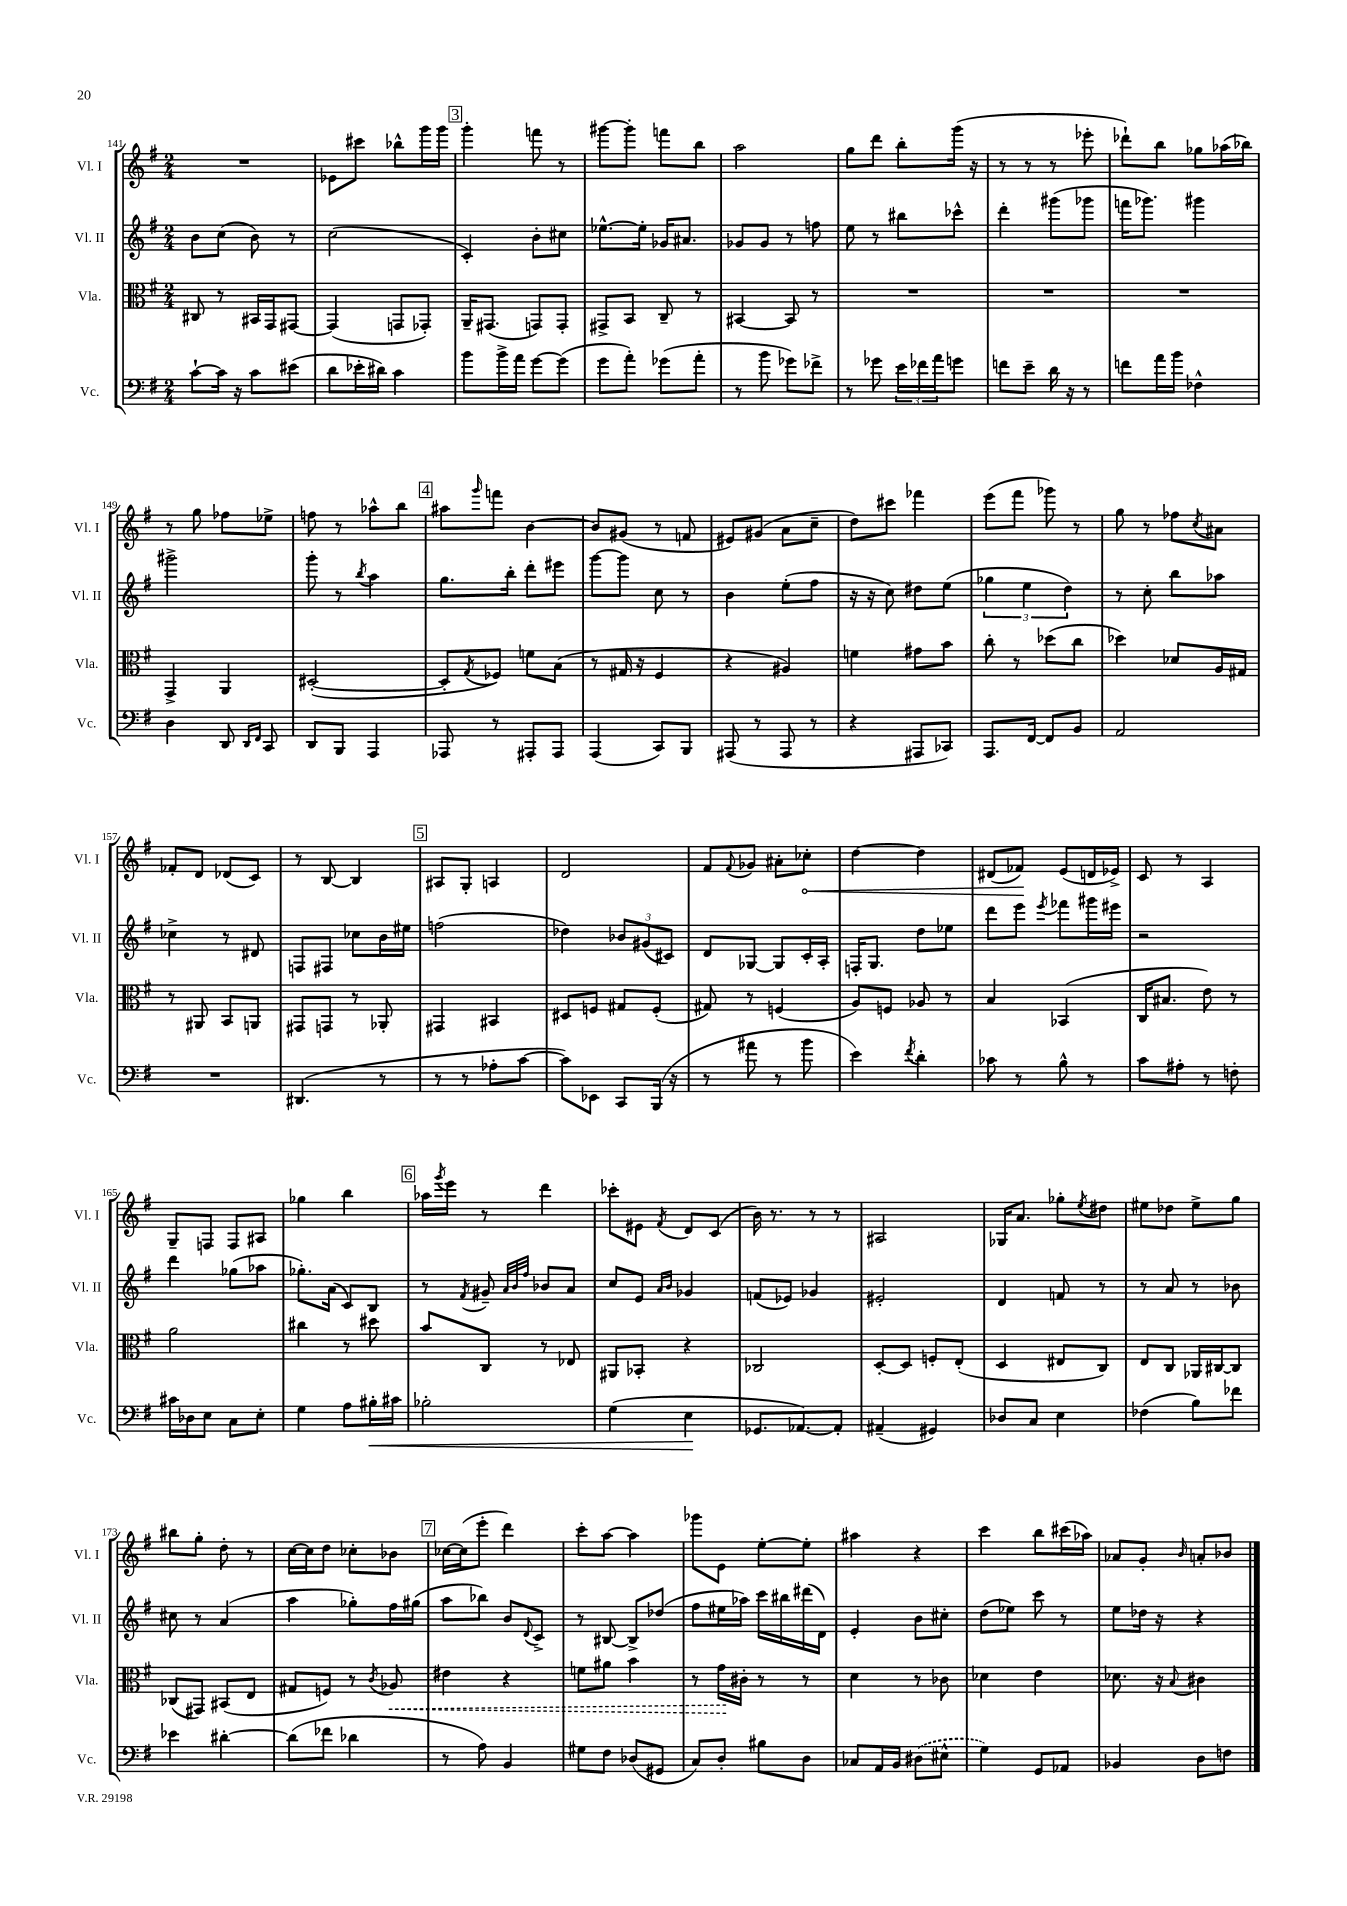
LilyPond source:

<<
\new StaffGroup <<
\new Staff = "s0" \with { instrumentName = "Vl. I" shortInstrumentName = "Vl. I" } {
    \clef treble \key g \major \numericTimeSignature \time 2/4
    R2 |
    ees'8 cis'''8 bes''8-^ g'''16 g'''16 |
    \mark \markup { \box "3" } g'''4-. f'''8 r8 |
    gis'''8~ gis'''8-. f'''8 b''8 |
    a''2 |
    g''8 d'''8 b''8-. g'''16( r16 |
    r8 r8 r8 ees'''8-. |
    des'''8-!) b''8 ges''8 aes''16( bes''16) |
    r8 g''8 fes''8 ees''8-> |
    f''8 r8 aes''8-^ b''8 |
    \mark \markup { \box "4" } ais''8 \grace { g'''16 } f'''8 b'4~ |
    b'8 gis'8( r8 f'8 |
    eis'8) gis'8( a'8 c''8-- |
    d''8) cis'''8 fes'''4 |
    e'''8( fis'''8 ges'''8) r8 |
    g''8 r8 fes''8 \acciaccatura { c''8 } ais'8 |
    fes'8-. d'8 des'8( c'8) |
    r8 b8~ b4 |
    \mark \markup { \box "5" } ais8 g8-. a4 |
    d'2 |
    fis'8 \appoggiatura { fis'8 } ges'8 ais'8-. \once \override Hairpin.circled-tip = ##t ces''8-.\< |
    d''4~ d''4 |
    dis'8( fes'8\!) e'8( d'16 ees'16->) |
    c'8 r8 a4 |
    g8-- f8 f8 ais8 |
    ges''4 b''4 |
    \mark \markup { \box "6" } aes''16 \acciaccatura { g'''8 } e'''16 r8 d'''4 |
    ces'''8-. eis'8 \acciaccatura { fis'8 } d'8 c'8( |
    b'16) r8. r8 r8 |
    ais2 |
    ges16 a'8. ges''8-. \acciaccatura { e''8 } dis''8 |
    eis''8 des''8 eis''8-> g''8 |
    bis''8 g''8-. d''8-. r8 |
    c''16~ c''16 d''8 ces''8-. bes'8 |
    \mark \markup { \box "7" } ces''16~ ces''16( e'''8-. d'''4) |
    c'''8-. a''8~ a''4 |
    ges'''8 e'8 e''8~-. e''8-. |
    ais''4 r4 |
    c'''4 b''8 cis'''16( aes''16) |
    aes'8 g'8-. \grace { b'16 } a'8-. bes'8 \bar "|." |
}
\new Staff = "s1" \with { instrumentName = "Vl. II" shortInstrumentName = "Vl. II" } {
    \clef treble \key g \major \numericTimeSignature \time 2/4
    b'8 c''8( b'8) r8 |
    c''2( |
    \mark \markup { \box "3" } c'4-.) b'8-. cis''8 |
    ees''8.~-^ ees''16-. ges'16 ais'8. |
    ges'8 ges'8 r8 f''8 |
    e''8 r8 bis''8 ces'''8-^ |
    d'''4-. gis'''8( ges'''8 |
    f'''16 ges'''8.) gis'''4 |
    gis'''2-> |
    g'''8-. r8 \acciaccatura { b''8 } a''4 |
    \mark \markup { \box "4" } g''8. b''16-. d'''8-. eis'''8 |
    g'''8~ g'''8 c''8 r8 |
    b'4 e''8-.( fis''8 |
    r16 r16 c''8) dis''8 e''8( |
    \tuplet 3/2 { ges''4 e''4 d''4) } |
    r8 c''8-. b''8 aes''8 |
    ces''4-> r8 dis'8 |
    f8 fis8 ces''8 b'16 eis''16 |
    \mark \markup { \box "5" } f''2( |
    des''4) \tuplet 3/2 { bes'8 gis'8( cis'8) } |
    d'8 ges8~ ges8 c'16-. a16-. |
    f16-. g8. d''8 ees''8 |
    d'''8 e'''8 \acciaccatura { e'''8 } fes'''8 gis'''16 eis'''16 |
    r2 |
    d'''4 ges''8( aes''8 |
    ges''8.-.) a'16( c'8) b8 |
    \mark \markup { \box "6" } r8 \acciaccatura { fis'8 } gis'8-- \grace { a'32 b'32 fis''32 } bes'8 a'8 |
    c''8 e'8 \grace { a'16 b'16 } ges'4 |
    f'8( ees'8) ges'4 |
    eis'2-. |
    d'4 f'8 r8 |
    r8 a'8 r8 bes'8 |
    cis''8 r8 a'4( |
    a''4 ges''8-.) fis''16 gis''16( |
    \mark \markup { \box "7" } a''8 bes''8) b'8 \appoggiatura { d'8 } c'8-> |
    r8 bis8~ bis8-> des''8( |
    fis''8 eis''16 aes''16) c'''16 bis''16 dis'''16( d'16) |
    e'4-. b'8 cis''8-. |
    d''8( ees''8) c'''8 r8 |
    e''8 des''16 r16 r4 \bar "|." |
}
\new Staff = "s2" \with { instrumentName = "Vla." shortInstrumentName = "Vla." } {
    \clef alto \key g \major \numericTimeSignature \time 2/4
    cis8 r8 bis,16 g,16 gis,8~ |
    gis,4( g,8 ges,8-.) |
    \mark \markup { \box "3" } a,16-- gis,8.( g,8) g,8-. |
    gis,8-> b,8 c8-- r8 |
    bis,4~ bis,8 r8 |
    R2 |
    R2 |
    R2 |
    g,4-> a,4 |
    dis2~-.( |
    \mark \markup { \box "4" } dis8-. \acciaccatura { g8 } fes8) f'8 b8( |
    r8 gis16 r16 fis4 |
    r4 ais4) |
    f'4 gis'8 b'8 |
    c''8-. r8 des''8( c''8 |
    des''4) des'8 a16 gis16 |
    r8 ais,8 b,8 a,8 |
    gis,8 g,8 r8 aes,8-. |
    \mark \markup { \box "5" } gis,4 bis,4 |
    dis8 f8 gis8 f8-.( |
    gis8) r8 f4( |
    a8) f8 aes8 r8 |
    b4 bes,4( |
    c16 bis8. e'8) r8 |
    a'2 |
    cis''4 r8 dis''8 |
    \mark \markup { \box "6" } b'8 c8 r8 ees8 |
    ais,8 bes,8-. r4 |
    ces2 |
    d8~-. d8 f8-. e8-.( |
    d4 eis8 c8) |
    e8 c8 aes,16 cis16~ cis8 |
    ces8( gis,8) bis,8( e8 |
    gis8 f8) r8 \acciaccatura { c'8 } \once \override Hairpin.style = #'dashed-line aes8\< |
    \mark \markup { \box "7" } eis'4 r4 |
    f'8 ais'8 b'4 |
    r8 g'16\! cis'16-. r8 r8 |
    d'4 r8 ces'8 |
    des'4 e'4 |
    des'8. r16 \appoggiatura { b8 } cis'4 \bar "|." |
}
\new Staff = "s3" \with { instrumentName = "Vc." shortInstrumentName = "Vc." } {
    \clef bass \key g \major \numericTimeSignature \time 2/4
    c'8~-! c'16 r16 c'8 eis'8( |
    d'8 ees'16-. dis'16) c'4 |
    \mark \markup { \box "3" } b'8 b'16-> a'16 g'8~ g'8( |
    g'8 a'8-.) ges'8( a'8-. |
    r8 b'8 ges'8) fes'8-> |
    r8 ges'8 \tuplet 3/2 { e'16 fes'16 a'16 } g'8 |
    f'8 e'8-- d'16 r16 r8 |
    f'8 a'16 b'16 fes4-^ |
    d4 d,8 \grace { d,16 fis,16 } c,8 |
    d,8 b,,8 a,,4 |
    \mark \markup { \box "4" } aes,,8 r8 ais,,8-. ais,,8 |
    a,,4( c,8) b,,8 |
    ais,,8( r8 ais,,8 r8 |
    r4 ais,,8 ces,8) |
    a,,8. fis,16~ fis,8 b,8 |
    a,2 |
    R2 |
    dis,4.( r8 |
    \mark \markup { \box "5" } r8 r8 aes8-. c'8~ |
    c'8) ees,8 c,8 b,,16( r16 |
    r8 ais'8 r8 b'8 |
    e'4) \acciaccatura { fis'8 } d'4-. |
    ces'8 r8 b8-^ r8 |
    c'8 ais8-. r8 f8-. |
    cis'16 des16 e8 c8 e8-. |
    g4 a8 bis16-.\< cis'16 |
    \mark \markup { \box "6" } bes2-. |
    g4( e4\! |
    ges,8. aes,8.~) aes,8-. |
    ais,4--( gis,4) |
    des8 c8 e4 |
    fes4( b8) fes'8 |
    ees'4 dis'4~-. |
    dis'8( fes'8 des'4 |
    \mark \markup { \box "7" } r8 a8) b,4 |
    gis8 fis8 des8( gis,8 |
    c8) d8-. bis8 d8 |
    ces8 a,16 b,16 \once \slurDashed dis8( eis8-^ |
    g4) g,8 aes,8 |
    bes,4 d8 f8 \bar "|." |
}
>>
>>
\layout { \context { \Score currentBarNumber = #141 } }
